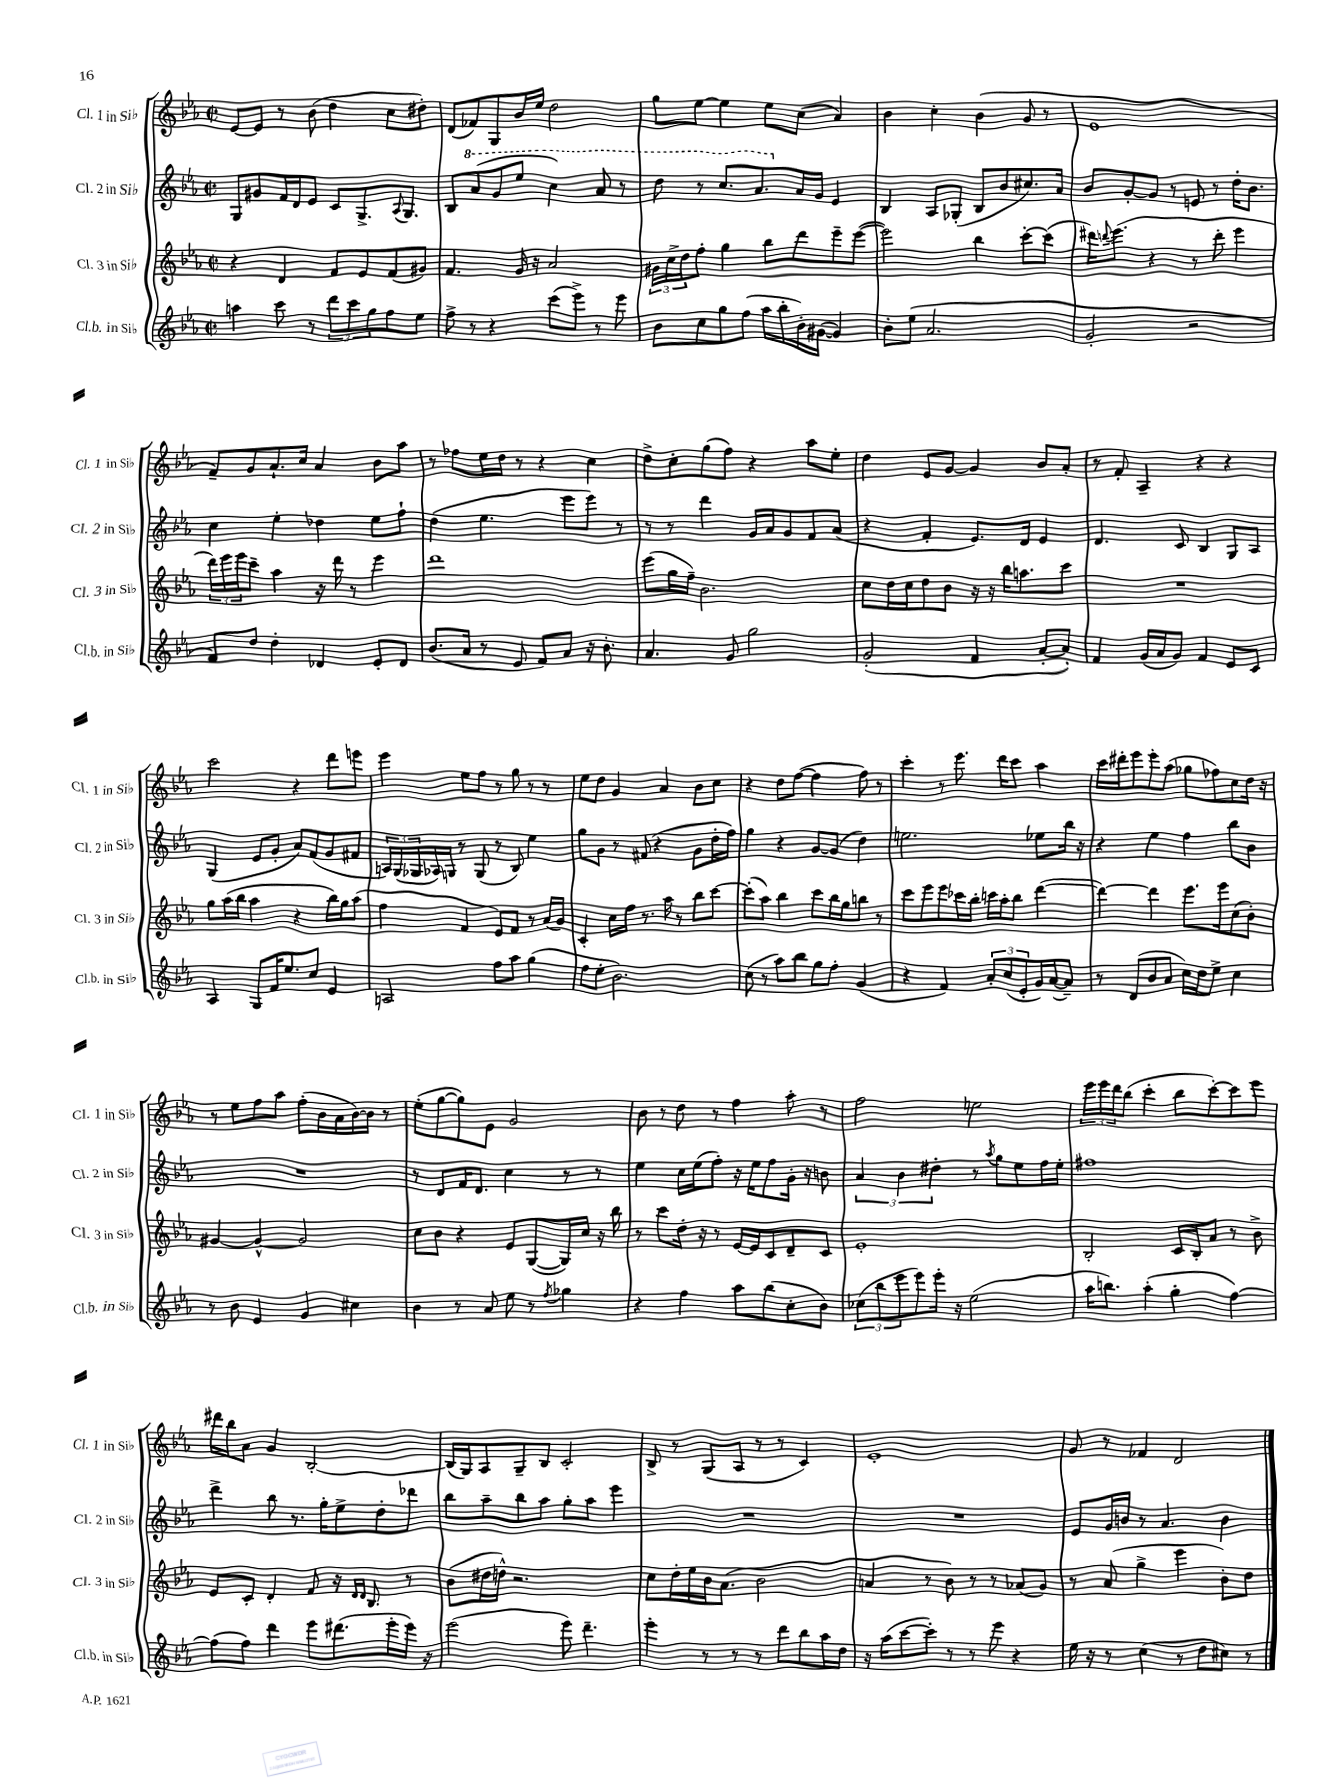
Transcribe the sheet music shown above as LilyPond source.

<<
\new StaffGroup <<
\new Staff = "s0" \with { instrumentName = "Cl. 1 in Sib" shortInstrumentName = "Cl. 1 in Sib" } {
    \clef treble \key ees \major \defaultTimeSignature \time 2/2
    ees'8~ ees'8 r8 bes'8( d''4 c''8 dis''8-.) |
    d'8( fes'8) g8 bes'16 ees''16 d''2 |
    g''8 ees''8~ ees''4 ees''8 c''8( aes'4) |
    bes'4 c''4-. bes'4( g'8 r8 |
    ees'1 |
    f'8--) g'8 aes'8.-! c''16 aes'4 bes'8 aes''8 |
    r8 fes''8 ees''16 d''16 r8 r4 c''4 |
    d''8-> c''8-. g''8( f''8) r4 aes''8 ees''8-. |
    d''4 ees'8 g'8~ g'4 bes'8 aes'8-. |
    r8 f'8-. aes4-- r4 r4 |
    c'''2 r4 d'''8 e'''8 |
    ees'''4 ees''8 f''8 r8 g''8 r8 r8 |
    ees''8 d''8 g'4 aes'4 bes'8 c''8 |
    r4 d''8 f''8~( f''4 f''8) r8 |
    c'''4-. r8 ees'''8. d'''16 c'''8 aes''4 |
    c'''16 dis'''16-. ees'''8 ees'''8-. aes''8( ges''8 fes''8) c''8 d''16 r16 |
    r8 ees''8 f''8 aes''8 f''8-.( bes'16 aes'16 bes'16~) bes'16 r8 |
    ees''8-.( g''8~ g''8) ees'8 g'2 |
    bes'8 r8 d''8 r8 f''4 aes''8-. r8 |
    f''2 e''2 |
    \tuplet 3/2 { ees'''16 ees'''16 d'''16 } bes''8( c'''4-. bes''8 c'''8~-.) c'''8 ees'''8 |
    dis'''16 bes''16 aes'8 g'4 bes2~-. |
    bes16( g16) aes8 g8-- bes8 c'2-. |
    bes8-> r8 g8( aes8 r8 r8 c'4) |
    ees'1-. |
    g'8 r8 fes'4 d'2 \bar "|." |
}
\new Staff = "s1" \with { instrumentName = "Cl. 2 in Sib" shortInstrumentName = "Cl. 2 in Sib" } {
    \clef treble \key ees \major \defaultTimeSignature \time 2/2
    g8 gis'8 f'16 d'16 ees'8 c'8 g8.-> \appoggiatura { aes8 } g8. |
    bes8 \ottava #1 aes''8( g''8 ees'''8 c'''4) aes''8 r8 |
    d'''8 r8 c'''8. aes''8. \ottava #0 aes'16 g'16 ees'4 |
    bes4 aes8 ges8-.( bes8 bes'8 cis''8.) aes'16 |
    bes'8 g'8~-. g'8 r8 e'8 r8 d''16-. bes'8. |
    c''4 ees''4-. des''4 ees''8 f''8-! |
    d''4( ees''4. ees'''8 ees'''8) r8 |
    r8 r8 d'''4 g'16 aes'16 g'8 f'8 aes'8( |
    r4 f'4-. ees'8.) d'16 ees'4 |
    d'4. c'8 bes4 g8 aes8 |
    g4( ees'8 g'8-. aes'8) f'8( g'8 fis'8 |
    \tuplet 3/2 { a16) g16( ges16 } aes16) g16 r8 g8( r8 bes8) ees''4 |
    g''8 g'8 r8 fis'8( r4 g'8 d''16-. f''16) |
    g''4 r4 g'8~ g'8( d''4) |
    e''2. ees''8 bes''16 r16 |
    r4 ees''4 f''4 bes''8 bes'8 |
    R1 |
    r8 d'8 f'16 d'8. c''4 r8 r8 |
    ees''4 c''16 ees''16( f''8-.) r16 ees''16 f''8 g'16-. r16 b'8 |
    \tuplet 3/2 { aes'4 bes'4 dis''4-. } r8 \acciaccatura { aes''8 } g''8 ees''8 f''16 ees''16-. |
    fis''1 |
    d'''4-> bes''8 r8. g''16-. ees''8-> d''8-. des'''8 |
    bes''8 aes''8-- bes''8 aes''8 g''8-. aes''8 ees'''4 |
    R1 |
    R1 |
    ees'8 g'16 b'16 r8 aes'4. b'4 \bar "|." |
}
\new Staff = "s2" \with { instrumentName = "Cl. 3 in Sib" shortInstrumentName = "Cl. 3 in Sib" } {
    \clef treble \key ees \major \defaultTimeSignature \time 2/2
    r4 d'4 f'8 ees'8 f'8( gis'8) |
    f'4. g'16 r16 aes'2 |
    \tuplet 3/2 { gis'16 c''16-> d''16 } f''8-. g''4 bes''8 d'''8 ees'''8-- ees'''8~( |
    ees'''2) bes''4 c'''8~-. c'''8( |
    dis'''16) \appoggiatura { d'''8 } ees'''8.( r4 r8 d'''8-. ees'''4 |
    \tuplet 3/2 { d'''16) ees'''16 ees'''16 } c'''8-- aes''4 r16 d'''16 r8 ees'''4 |
    d'''1 |
    ees'''8( g''16 f''16--) bes'2. |
    c''8 d''16 c''16 d''8 bes'8 r16 r16 bes''16 a''8. c'''8 |
    R1 |
    g''8 aes''16( bes''16 aes''4 r4 bes''16) g''16 aes''8( |
    f''4 f'4 ees'8) f'8 r8 aes'16( g'16) |
    c'4-. c''16 f''16 r8. aes''16 r8 bes''8 c'''8~ |
    c'''8-.( aes''8) bes''4 c'''8 bes''16 g''16 b''8 r8 |
    c'''8 ees'''8 ees'''8 ces'''16 bes''16-. c'''16 aes''16-. bes''8 d'''4~( |
    d'''4~) d'''4 ees'''8. ees'''16 c''8( bes'8-.) |
    gis'4~ gis'4~-^ gis'2 |
    c''8 bes'8 r4 ees'8 g8~( g16) c''16 r16 bes''16 |
    r8 c'''8 d''16-. r16 r8 ees'16~ ees'16 c'8 d'8-- c'8 |
    ees'1-. |
    bes2-. c'16 bes16-. aes'8 r8 bes'8-> |
    ees'8 c'8-. d'4-. f'8 r16 \grace { d'16 d'16 } bes8. r8 |
    bes'8( dis''16 d''16-^) r2. |
    c''8 d''16-. ees''16 bes'16 aes'8.( bes'2 |
    a'4 r8 bes'8) r8 r8 aes'8( g'8) |
    r8 aes'8( g''4-> ees'''4 bes'8-.) d''8 \bar "|." |
}
\new Staff = "s3" \with { instrumentName = "Cl.b. in Sib" shortInstrumentName = "Cl.b. in Sib" } {
    \clef treble \key ees \major \defaultTimeSignature \time 2/2
    a''4 c'''8 r8 \tuplet 3/2 { d'''8 c'''8 g''8 } f''8 ees''8 |
    f''8-> r8 r4 c'''8( ees'''8->) r8 ees'''8 |
    bes'8 c''8 g''8 f''8( aes''16 bes''16-. bes'16-.) gis'16~( gis'4) |
    bes'8-. ees''8( aes'2. |
    g'2-. r2 |
    f'8) d''8 d''4-. des'4 ees'8-. des'8 |
    bes'8.( aes'16 r8 ees'8 f'8) aes'8 r16 bes'8.-. |
    aes'4. g'8 g''2 |
    g'2-.( f'4 aes'8~-. aes'8-.) |
    f'4 g'16( aes'16 g'8) f'4 ees'8 c'8 |
    aes4 g8 f'16 ees''8. c''8 ees'4 |
    a2 f''8 aes''8 g''4( |
    f''8 ees''8-. bes'2.) |
    c''8( r8 aes''8) bes''8 g''8 f''8-. g'4( |
    r4 f'4) \tuplet 3/2 { aes'8-. c''8( ees'8-. } g'16) aes'16~( aes'8--) |
    r8 d'8( bes'8 aes'8 c''16) d''16 ees''8-> c''4 |
    r8 bes'8 ees'4 g'4 cis''4 |
    bes'4 r8 aes'8 ees''8 r8 \acciaccatura { f''8 } ges''4 |
    r4 f''4 aes''8 bes''8( c''8-. bes'8) |
    \tuplet 3/2 { ces''8( bes''8 ees'''8 } ees'''8) ees'''16-. r16 ees''2( |
    aes''16 b''8.) aes''4-.( g''4-. f''4~) |
    f''8( f''8) d'''4 ees'''8 dis'''8.( ees'''16-. ees'''16) r16 |
    ees'''2( ees'''8) d'''4.-- |
    ees'''4-. r8 r8 r8 d'''8 bes''8 aes''16 d''16 |
    r16 aes''16( c'''8~ c'''8-.) r8 r8 ees'''8 r4 |
    ees''16 r16 r8 c''4( r8 d''8 cis''8) r8 \bar "|." |
}
>>
>>
\layout { \context { \Score \remove "Bar_number_engraver" } }
